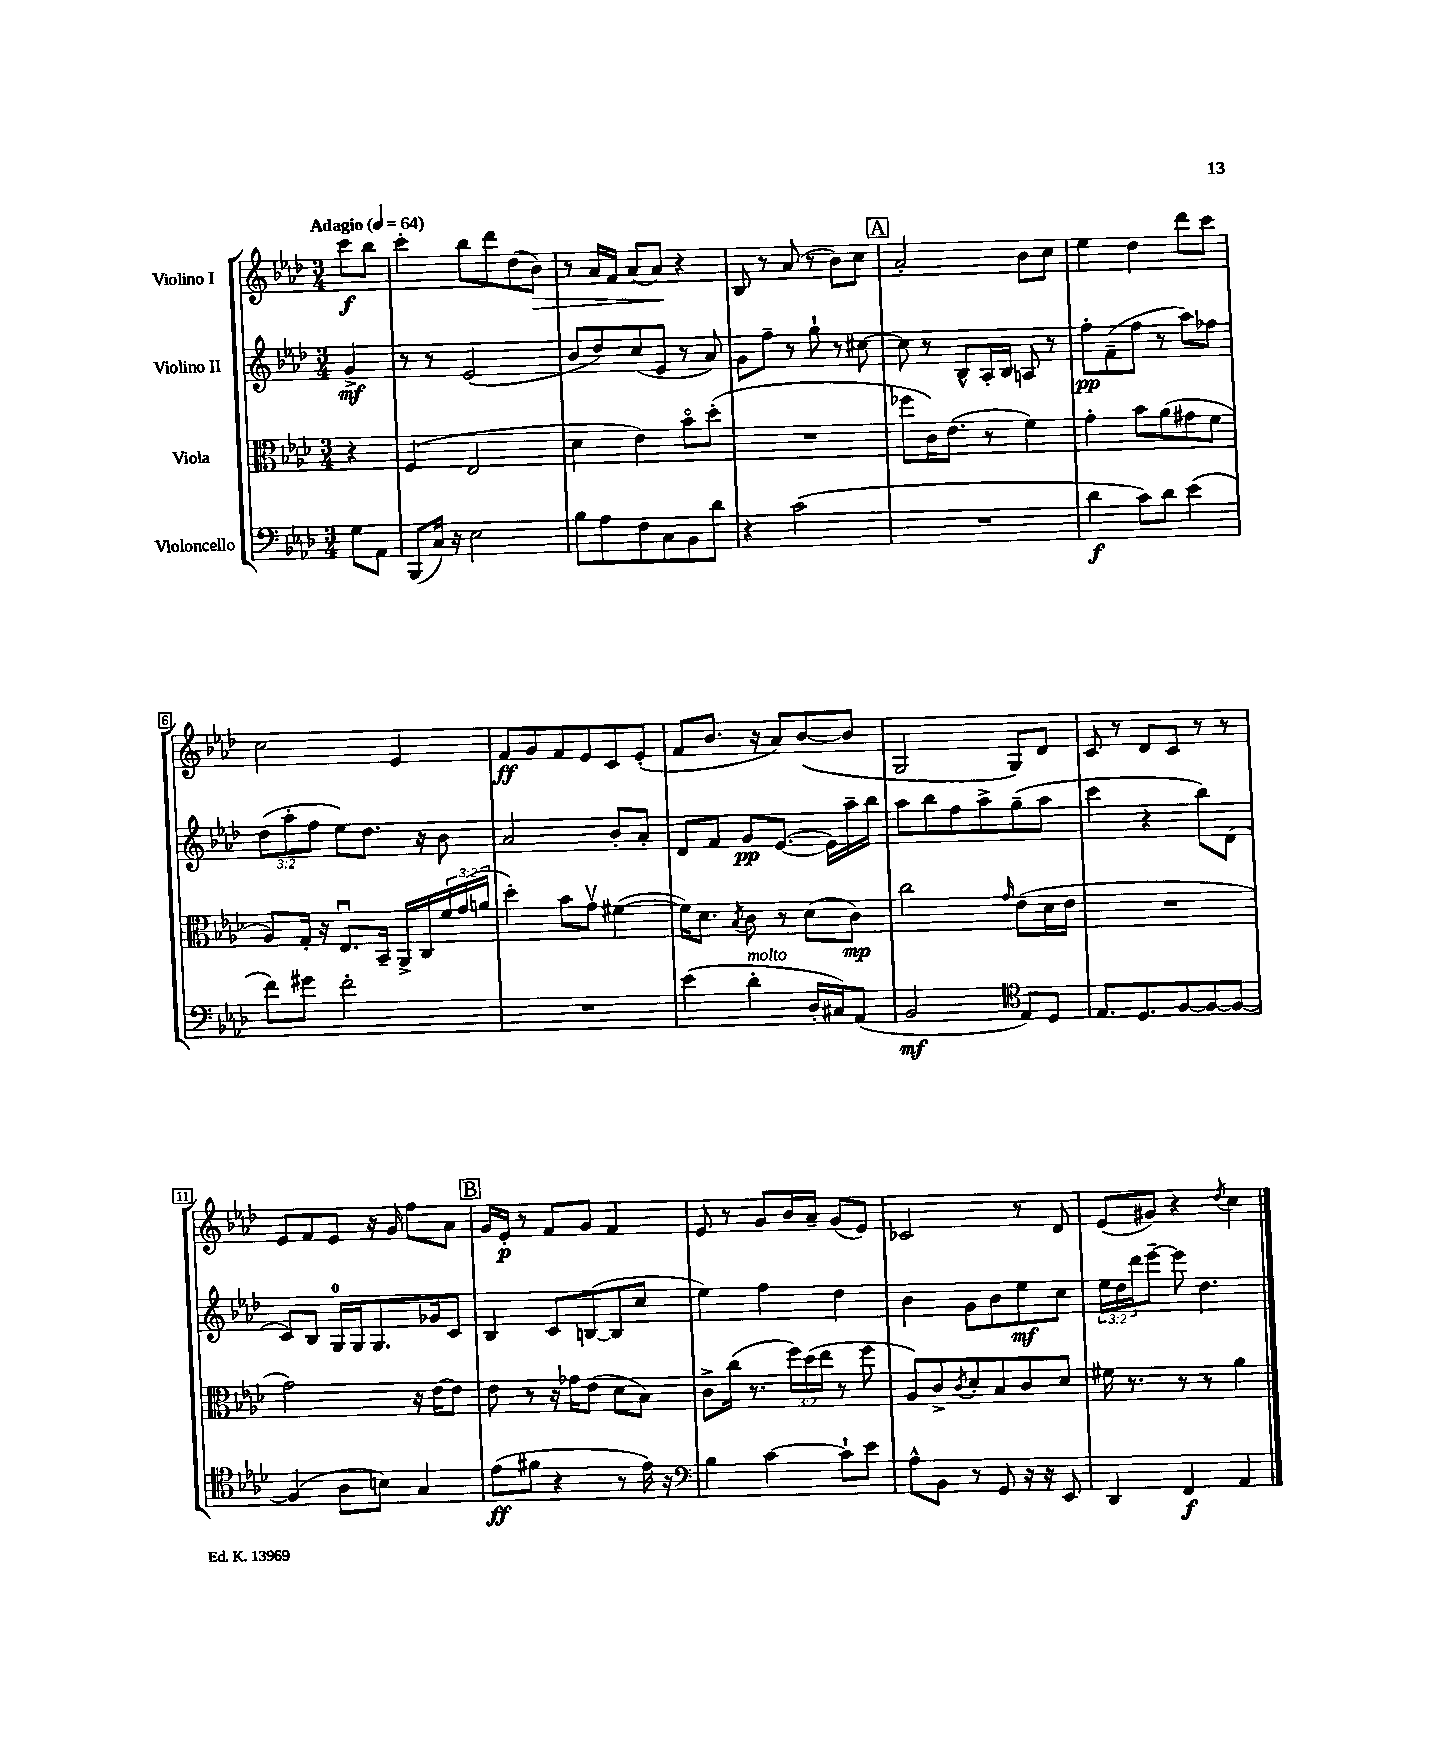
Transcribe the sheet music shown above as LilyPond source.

<<
\new StaffGroup <<
\new Staff = "s0" \with { instrumentName = "Violino I" } {
    \clef treble \key aes \major \numericTimeSignature \time 3/4 \partial 4 \tempo "Adagio" 4 = 64
    c'''8\f bes''8 |
    c'''4-. bes''8 des'''8 des''8( bes'8\>) |
    r8 aes'16 f'16 aes'8( aes'8\!) r4 |
    bes8 r8 aes'8( r8 bes'8) c''8 |
    \mark \markup { \box "A" } aes'2-. bes'8 c''8 |
    ees''4 des''4 des'''8 c'''8 |
    c''2 ees'4 |
    f'8\ff g'8 f'8 ees'8 c'8 ees'8-.( |
    f'8 bes'8. r16 aes'8) bes'8~( bes'8 |
    g2 g8) des'8 |
    c'8 r8 des'8 c'8 r8 r8 |
    ees'8 f'8 ees'8 r16 g'16 f''8 aes'8 |
    \mark \markup { \box "B" } g'16 ees'16-.\p r8 f'8 g'8 f'4 |
    ees'8 r8 g'8 bes'16 aes'16-- g'8( ees'8) |
    ces'2 r8 des'8 |
    ees'8( gis'8) r4 \acciaccatura { des''8 } c''4 \bar "|." |
}
\new Staff = "s1" \with { instrumentName = "Violino II" } {
    \clef treble \key aes \major \numericTimeSignature \time 3/4 \override Staff.TupletNumber.text = #tuplet-number::calc-fraction-text \partial 4
    g'4->\mf |
    r8 r8 ees'2( |
    bes'8 des''8) c''8( ees'8 r8 aes'8) |
    g'8 f''8-- r8 g''8-! r8 cis''8~ |
    \mark \markup { \box "A" } cis''8 r8 bes8-^ aes16-. bes16 a8 r8 |
    f''8-.\pp f'8--( f''8 r8 aes''8) fes''8 |
    \tuplet 3/2 { des''8( aes''8-. f''8 } ees''8) des''8. r16 bes'8 |
    aes'2 bes'8-. aes'8-. |
    des'8 f'8 g'8\pp ees'8.~( ees'16) aes''16-- bes''16 |
    aes''8 bes''8 f''8 aes''8-> g''8--( aes''8 |
    c'''4 r4 bes''8) des'8( |
    c'8) bes8 g16-0 g16 g8. ges'16 c'8 |
    \mark \markup { \box "B" } bes4 c'8 b8~( b8 c''8 |
    ees''4) f''4 des''4 |
    bes'4 g'8 bes'8 ees''8\mf c''8 |
    \tuplet 3/2 { ees''16 des''16 des'''16 } ees'''8~-- ees'''8 des''4. \bar "|." |
}
\new Staff = "s2" \with { instrumentName = "Viola" } {
    \clef alto \key aes \major \numericTimeSignature \time 3/4 \override Staff.TupletNumber.text = #tuplet-number::calc-fraction-text \partial 4
    r4 |
    f4( ees2 |
    des'4 ees'4) bes'8\flageolet des''8-.( |
    R2. |
    \mark \markup { \box "A" } fes''8 c'16) ees'8.( r8 f'4) |
    g'4-. bes'8 aes'8( gis'8 f'8 |
    aes8) g16-. r16 ees8.\downbow bes,16-- aes,16-> c16 \tuplet 3/2 { f'16 g'16( a'16 } |
    des''4-.) bes'8 g'8\upbow fis'4~( |
    fis'16) des'8. \acciaccatura { bes8 } c'8 r8 des'8( c'8\mp) |
    c''2 \grace { g'16 } ees'8( des'16 ees'16 |
    R2. |
    g'2) r16 ees'16~ ees'8 |
    \mark \markup { \box "B" } ees'8 r8 r16 ges'16 ees'8( des'8 bes8) |
    c'8-> c''16( r8. \tuplet 3/2 { f''16) des''16( ees''16 } r8 f''8 |
    aes8) c'8-> \acciaccatura { c'8 } des'8-. bes8 c'8 des'8 |
    fis'16 r8. r8 r8 aes'4 \bar "|." |
}
\new Staff = "s3" \with { instrumentName = "Violoncello" } {
    \clef bass \key aes \major \numericTimeSignature \time 3/4 \partial 4
    g8 aes,8 |
    bes,,8( c16) r16 ees2 |
    bes8 aes8 f8 c8 bes,8 des'8 |
    r4 c'2( |
    \mark \markup { \box "A" } R2. |
    des'4\f c'8) des'8 ees'4( |
    f'8) gis'8 f'2-. |
    R2. |
    ees'4( des'4-.^\markup { \italic "molto" } des16-. cis16) aes,8( |
    bes,2\mf \clef tenor ees8) des8 |
    ees8. des8. f8~ f8~ f8~ |
    f4( aes8 b8) g4 |
    \mark \markup { \box "B" } ees'8\ff( fis'8 r4 r8 ees'16) r16 |
    \clef bass bes4 c'4~ c'8-! ees'8 |
    aes8-^ bes,8 r8 g,8 r16 r16 ees,8 |
    des,4 f,4\f aes,4 \bar "|." |
}
>>
>>
\layout { \context { \Score \override BarNumber.stencil = #(make-stencil-boxer 0.1 0.3 ly:text-interface::print) } }
